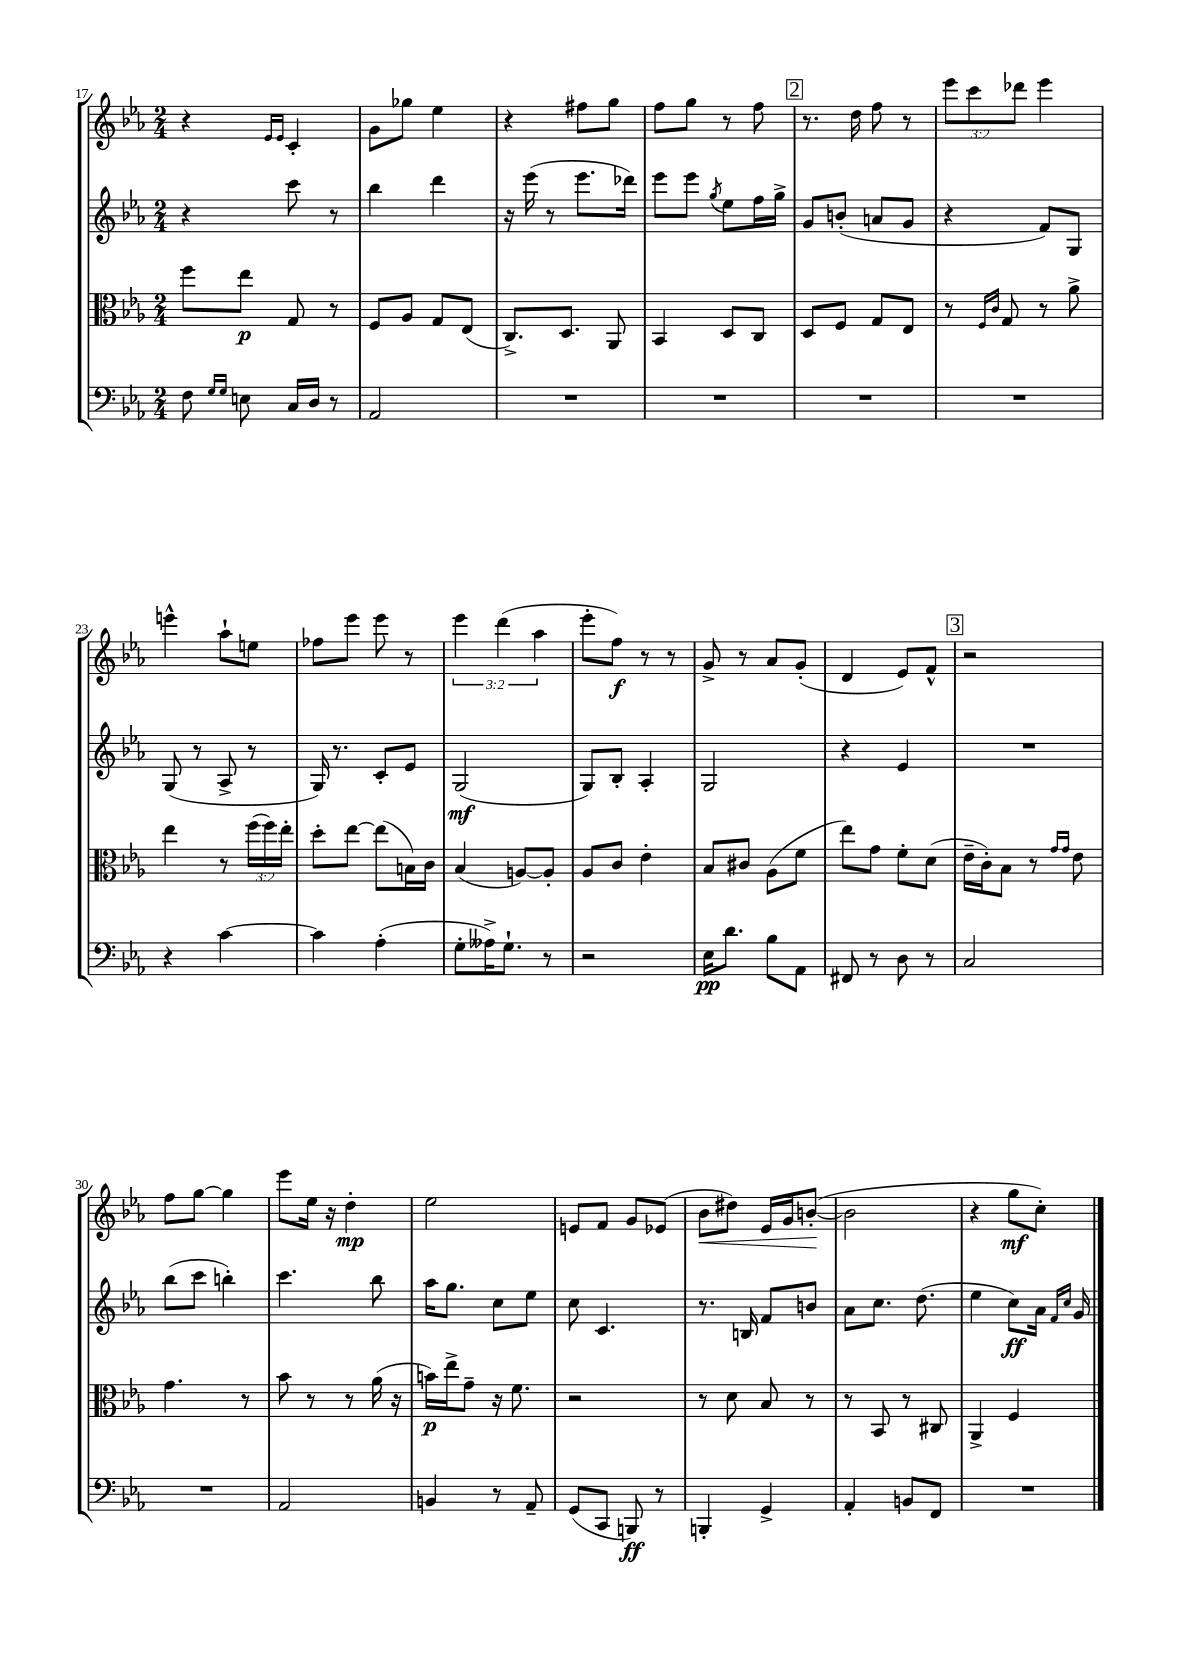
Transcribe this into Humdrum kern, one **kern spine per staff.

**kern	**kern	**kern	**kern
*staff4	*staff3	*staff2	*staff1
*clefF4	*clefC3	*clefG2	*clefG2
*k[b-e-a-]	*k[b-e-a-]	*k[b-e-a-]	*k[b-e-a-]
*M2/4	*M2/4	*M2/4	*M2/4
8F	8ff	4r	4r
16qqG	.	.	.
16qqG	.	.	.
8E	8ee-	.	.
.	.	.	16qqe-
.	.	.	16qqe-
16C	8G	8ccc	4c'
16D	.	.	.
8r	8r	8r	.
=	=	=	=
2AA-	8F	4bb-	8g
.	8A-	.	8gg-
.	8G	4ddd	4ee-
.	(8E-	.	.
=	=	=	=
2r	8.C^)	16r	4r
.	.	(16eee-	.
.	.	8r	.
.	8.D	.	.
.	.	8.eee-	8ff#
.	8AA-	.	8gg
.	.	16ddd-)	.
=	=	=	=
2r	4BB-	8eee-	8ff
.	.	8eee-	8gg
.	.	8qgg	.
.	8D	8ee-	8r
.	8C	16ff	8ff
.	.	16gg^	.
=	=	=	=
2r	8D	8g	8.r
.	8F	(8b'	.
.	.	.	16dd
.	8G	8a	8ff
.	8E-	8g	8r
=	=	=	=
2r	8r	4r	12eee-
.	.	.	12ccc
.	16qqF	.	.
.	16qqc	.	.
.	8G	.	.
.	.	.	12ddd-
.	8r	8f)	4eee-
.	8a-^	8G	.
=	=	=	=
4r	4ee-	(8G	4eee^^
.	.	8r	.
[4c	8r	8A-^	8aa-`
.	(24ff	8r	8ee
.	24ff)	.	.
.	24ee-'	.	.
=	=	=	=
4c]	8dd'	16G)	8ff-
.	.	8.r	.
.	[8ee-	.	8eee-
(4A-'	(8ee-]	8c'	8eee-
.	16B)	8e-	8r
.	16c	.	.
=	=	=	=
8G'	(4B-	(2G	6eee-
16A--^)	.	.	.
.	.	.	(6ddd
8.G`	.	.	.
.	[8A)	.	.
.	.	.	6aa-
8r	8A']	.	.
=	=	=	=
2r	8A-	8G)	8eee-'
.	8c	8B-'	8ff)
.	4e-'	4A-'	8r
.	.	.	8r
=	=	=	=
16E-	8B-	2G	8g^
8.d	.	.	.
.	8c#	.	8r
8B-	(8A-	.	8a-
8AA-	8f	.	(8g'
=	=	=	=
8FF#	8ee-)	4r	4d
8r	8g	.	.
8D	8f'	4e-	8e-)
8r	(8d	.	8f^^
=	=	=	=
2C	16e-~	2r	2r
.	16c')	.	.
.	8B-	.	.
.	8r	.	.
.	16qqg	.	.
.	16qqg	.	.
.	8e-	.	.
=	=	=	=
2r	4.g	(8bb-	8ff
.	.	8ccc	[8gg
.	.	4bb')	4gg]
.	8r	.	.
=	=	=	=
2AA-	8b-	4.ccc	8eee-
.	8r	.	16ee-
.	.	.	16r
.	8r	.	4dd'
.	(16a-	8bb-	.
.	16r	.	.
=	=	=	=
4BB	16b)	16aa-	2ee-
.	16ee-^	8.gg	.
.	8g~	.	.
8r	16r	8cc	.
.	8.f	.	.
8AA-~	.	8ee-	.
=	=	=	=
(8GG	2r	8cc	8e
8CC	.	4.c	8f
8BBB)	.	.	8g
8r	.	.	(8e-
=	=	=	=
4BBB'	8r	8.r	8b-
.	8d	.	8dd#)
.	.	16B	.
4GG^	8B-	8f	16e-
.	.	.	16g
.	8r	8b	([8b'
=	=	=	=
4AA-'	8r	8a-	2b]
.	8BB-	8.cc	.
8BB	8r	.	.
.	.	(8.dd	.
8FF	8C#	.	.
=	=	=	=
2r	4AA-^	4ee-	4r
.	4F	8cc)	8gg
.	.	16a-	8cc')
.	.	16qqf	.
.	.	16qqcc	.
.	.	16g	.
==	==	==	==
*-	*-	*-	*-
